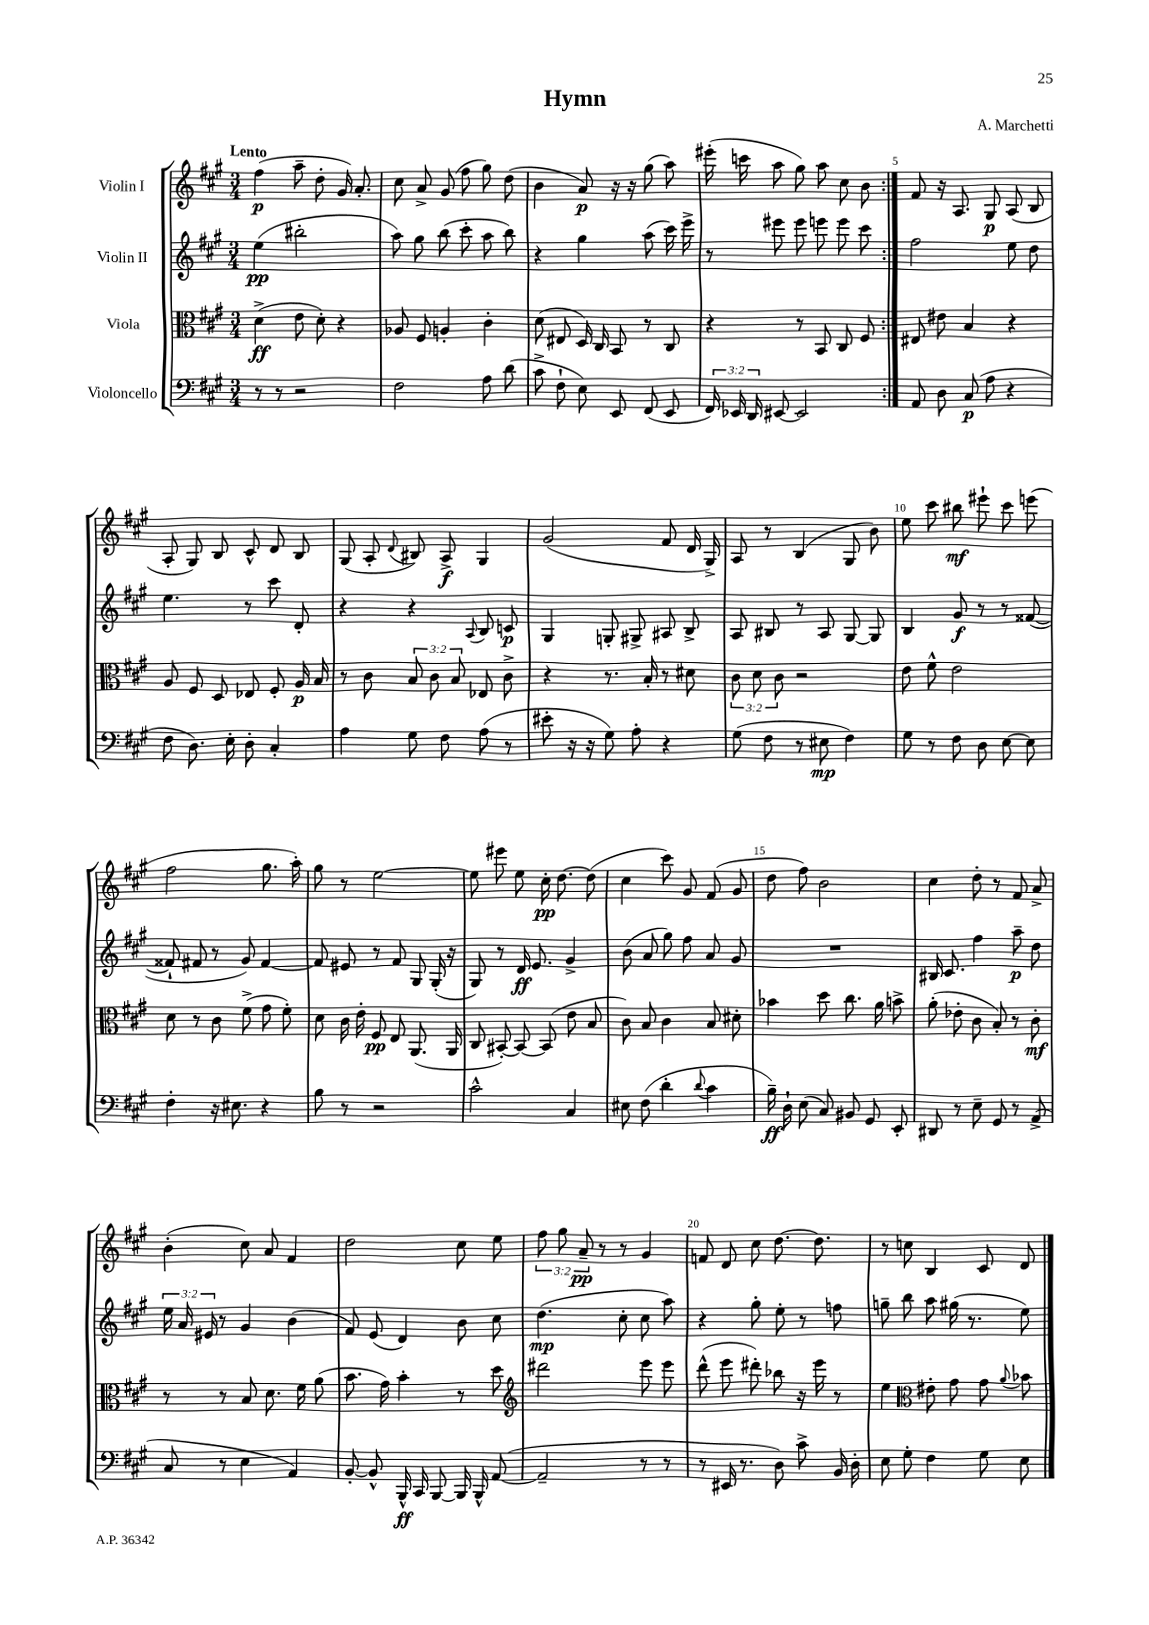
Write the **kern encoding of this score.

**kern	**dynam	**kern	**dynam	**kern	**dynam	**kern	**dynam
*part4	*part4	*part3	*part3	*part2	*part2	*part1	*part1
*staff4	*staff4	*staff3	*staff3	*staff2	*staff2	*staff1	*staff1
*I"Violoncello	*	*I"Viola	*	*I"Violin II	*	*I"Violin I	*
*clefF4	*	*clefC3	*	*clefG2	*	*clefG2	*
*k[f#c#g#]	*	*k[f#c#g#]	*	*k[f#c#g#]	*	*k[f#c#g#]	*
*M3/4	*	*M3/4	*	*M3/4	*	*M3/4	*
=1	=1	=1	=1	=1	=1	=1	=1
!	!	!	!	!	!	!LO:TX:a:B:t=Lento	!
8r	.	(4d^\	ff	(4ee\	pp	(4ff#\	p
8r	.	.	.	.	.	.	.
2r	.	8e\	.	2bb#X'\	.	8aa~\	.
.	.	8d'\)	.	.	.	8dd'\	.
.	.	4r	.	.	.	16g#/)	.
.	.	.	.	.	.	8.a'/	.
=2	=2	=2	=2	=2	=2	=2	=2
2F#\	.	8A-X/	.	8aa\)	.	8cc#\	.
.	.	8F#/	.	8gg#\	.	8a^/	.
.	.	4An'/	.	(8bb\	.	(8g#/	.
.	.	.	.	8ccc#'\	.	8ff#\	.
8A\	.	4c#'\	.	8aa\	.	8gg#\)	.
(8d\	.	.	.	8bb\)	.	(8dd\	.
=3	=3	=3	=3	=3	=3	=3	=3
8c#^\	.	(8d\	.	4r	.	4b\	.
8F#`\	.	8E#X/	.	.	.	.	.
8E\)	.	16D/)	.	4gg#\	.	8a/)	p
.	.	16C#/	.	.	.	.	.
8EE/	.	8BB/	.	.	.	16r	.
.	.	.	.	.	.	16r	.
(8FF#/	.	8r	.	(8aa\	.	(8gg#\	.
8EE/	.	8C#/	.	16ccc#\)	.	8aa\)	.
.	.	.	.	16eee^\	.	.	.
=4	=4	=4	=4	=4	=4	=4	=4
24FF#/)	.	4r	.	8r	.	(16eee#X'\	.
24EE-X/	.	.	.	.	.	.	.
.	.	.	.	.	.	16cccn\	.
24DD/	.	.	.	.	.	.	.
[8EE#X/	.	.	.	8eee#X\	.	8aa\	.
2EE#/]	.	8r	.	8eee#\	.	8gg#\)	.
.	.	8BB/	.	8eeen\	.	8aa\	.
.	.	8C#/	.	8eee\	.	8cc#\	.
.	.	8F#/	.	8ccc#\	.	8b\	.
=5:|!	=5:|!	=5:|!	=5:|!	=5:|!	=5:|!	=5:|!	=5:|!
8AA/	.	8E#X/	.	2ff#\	.	8f#/	.
8D\	.	8e#X\	.	.	.	16r	.
.	.	.	.	.	.	8.A/	.
(8C#/	p	4B/	.	.	.	.	.
8A\	.	.	.	.	.	8G#/	p
4r	.	4r	.	8ee\	.	(8A/	.
.	.	.	.	8dd\	.	8B/	.
!!LO:LB:g=z
=6	=6	=6	=6	=6	=6	=6	=6
8F#\	.	8A/	.	4.ee\	.	8A'/	.
8.D\)	.	8F#/	.	.	.	8G#/)	.
.	.	8D/	.	.	.	8B/	.
16E'\	.	.	.	.	.	.	.
8D'\	.	8E-X/	.	8r	.	8c#^^/	.
4C#'/	.	8F#'/	.	8ccc#\	.	8d/	.
.	.	16A/	p	8d'/	.	8B/	.
.	.	16B/	.	.	.	.	.
=7	=7	=7	=7	=7	=7	=7	=7
4A\	.	8r	.	4r	.	(8G#/	.
.	.	8c#\	.	.	.	8A'/	.
.	.	.	.	.	.	8qqd/	.
8G#\	.	12B/	.	4r	.	8B#X/)	.
.	.	12c#\	.	.	.	.	.
8F#\	.	.	.	.	.	8A^/	f
.	.	12B/	.	.	.	.	.
.	.	.	.	8qqA/	.	.	.
(8A\	.	8E-X/	.	8B/	.	4G#/	.
8r	.	8c#^\	.	8cn/	p	.	.
=8	=8	=8	=8	=8	=8	=8	=8
8e#X'\	.	4r	.	4G#/	.	(2g#/	.
16r	.	.	.	.	.	.	.
16r	.	.	.	.	.	.	.
8G#\)	.	8.r	.	8Gn'/	.	.	.
8A'\	.	.	.	8G#X^/	.	.	.
.	.	16B'/	.	.	.	.	.
4r	.	8r	.	8A#X/	.	8f#/	.
.	.	8d#X\	.	8B^/	.	16d/	.
.	.	.	.	.	.	16G#^/)	.
=9	=9	=9	=9	=9	=9	=9	=9
(8G#\	.	12c#\	.	8A/	.	8A/	.
.	.	12d\	.	.	.	.	.
8F#\	.	.	.	8B#X/	.	8r	.
.	.	12c#\	.	.	.	.	.
8r	.	2r	.	8r	.	(4B/	.
8E#X\	mp	.	.	8A/	.	.	.
4F#\)	.	.	.	[8G#/	.	8G#/	.
.	.	.	.	8G#/]	.	8b\)	.
=10	=10	=10	=10	=10	=10	=10	=10
8G#\	.	8e\	.	4B/	.	8ee\	.
8r	.	8f#^^\	.	.	.	8ccc#\	.
8F#\	.	2e\	.	8g#/	f	8bb#X\	mf
8D\	.	.	.	8r	.	8eee#X`\	.
[8E\	.	.	.	8r	.	8ccc#\	.
8E\]	.	.	.	([8f##X/	.	(8eeen\	.
!!LO:LB:g=z
=11	=11	=11	=11	=11	=11	=11	=11
4F#'\	.	8d\	.	8f##X`/]	.	2ff#\	.
.	.	8r	.	8f#X/	.	.	.
16r	.	8c#\	.	8r	.	.	.
8.E#X\	.	.	.	.	.	.	.
.	.	(8f#^\	.	8g#/)	.	.	.
4r	.	8g#\	.	[4f#/	.	8.gg#\	.
.	.	8f#'\)	.	.	.	.	.
.	.	.	.	.	.	16aa'\)	.
=12	=12	=12	=12	=12	=12	=12	=12
8B\	.	8d\	.	8f#/]	.	8gg#\	.
8r	.	16c#\	.	8e#X/	.	8r	.
.	.	16e'\	.	.	.	.	.
2r	.	8F#/	pp	8r	.	[2ee\	.
.	.	8E/	.	8f#/	.	.	.
.	.	(8.AA/	.	8G#/	.	.	.
.	.	.	.	(16G#'/	.	.	.
.	.	16AA/	.	16r	.	.	.
=13	=13	=13	=13	=13	=13	=13	=13
2c#^^\	.	8C#/	.	8G#/)	.	8ee\]	.
.	.	[8BB#X'/)	.	8r	.	8eee#X\	.
.	.	8BB#/_	.	16d/	ff	8ee\	.
.	.	.	.	8.e/	.	.	.
.	.	(8BB#/]	.	.	.	16cc#'\	pp
.	.	.	.	.	.	[8.dd\	.
4C#/	.	8e\	.	4g#^/	.	.	.
.	.	8B/	.	.	.	(8dd\]	.
=14	=14	=14	=14	=14	=14	=14	=14
8E#X\	.	8c#\)	.	(8b\	.	4cc#\	.
(8F#\	.	8B/	.	8a/	.	.	.
4d'\	.	4c#\	.	8gg#\)	.	8ccc#\)	.
.	.	.	.	8ff#\	.	8g#/	.
8qqd/	.	.	.	.	.	.	.
4c#\	.	8B/	.	8a/	.	(8f#/	.
.	.	8d#X'\	.	8g#/	.	8g#/	.
=15	=15	=15	=15	=15	=15	=15	=15
16B~\)	ff	4b-X\	.	2.r	.	8dd\	.
16D`\	.	.	.	.	.	.	.
(8E\	.	.	.	.	.	8ff#\)	.
8C#/)	.	8dd\	.	.	.	2b\	.
8BB#X/	.	8.cc#\	.	.	.	.	.
8GG#/	.	.	.	.	.	.	.
.	.	16a\	.	.	.	.	.
8EE'/	.	8bn^\	.	.	.	.	.
=16	=16	=16	=16	=16	=16	=16	=16
8DD#X/	.	(8a'\	.	16B#X/	.	4cc#\	.
.	.	.	.	8.c#/	.	.	.
8r	.	8e-X'\	.	.	.	.	.
8E~\	.	8c#\	.	4ff#\	.	8dd'\	.
8GG#/	.	8B'/)	.	.	.	8r	.
8r	.	8r	.	8aa~\	p	8f#/	.
(8AA^/	.	8c#'\	mf	8dd\	.	8a^/	.
!!LO:LB:g=z
=17	=17	=17	=17	=17	=17	=17	=17
8C#/	.	8r	.	24ee\	.	(4b'\	.
.	.	.	.	24a/	.	.	.
.	.	.	.	24e#X/	.	.	.
8r	.	8r	.	8r	.	.	.
4E\	.	8B/	.	4g#/	.	8cc#\)	.
.	.	8.d\	.	.	.	8a/	.
4AA/)	.	.	.	(4b\	.	4f#/	.
.	.	16f#\	.	.	.	.	.
.	.	(8a\	.	.	.	.	.
=18	=18	=18	=18	=18	=18	=18	=18
[8BB'/	.	8.b\	.	8f#/)	.	2dd\	.
8BB^^/]	.	.	.	(8e/	.	.	.
.	.	16g#\)	.	.	.	.	.
16BBB^^/	ff	4b'\	.	4d/)	.	.	.
16CC#/	.	.	.	.	.	.	.
[8BBB/	.	.	.	.	.	.	.
16BBB/]	.	8r	.	8b\	.	8cc#\	.
16BBB^^/	.	.	.	.	.	.	.
([8AA/	.	8dd\	.	8cc#\	.	8ee\	.
=19	=19	=19	=19	=19	=19	=19	=19
*	*	*clefG2	*	*	*	*	*
2AA~/]	.	2ddd#X\	.	(4.dd\	mp	12ff#\	.
.	.	.	.	.	.	12gg#\	.
.	.	.	.	.	.	12a~/	pp
.	.	.	.	.	.	8r	.
.	.	.	.	8cc#'\	.	8r	.
8r	.	8eee\	.	8cc#\	.	4g#/	.
8r	.	8eee\	.	8aa\)	.	.	.
=20	=20	=20	=20	=20	=20	=20	=20
8r	.	(8ddd^^\	.	4r	.	8fn/	.
16EE#X/	.	8eee\	.	.	.	8d/	.
8.r	.	.	.	.	.	.	.
.	.	8ddd#X'\)	.	8gg#'\	.	8cc#\	.
8D\)	.	8bb-X\	.	8ee'\	.	[8.dd\	.
8c#^\	.	16r	.	8r	.	.	.
.	.	16eee\	.	.	.	8.dd\]	.
16BB/	.	8r	.	8ffn\	.	.	.
16D'\	.	.	.	.	.	.	.
=21	=21	=21	=21	=21	=21	=21	=21
8E\	.	4ee\	.	8ggn~\	.	8r	.
8G#'\	.	.	.	8bb\	.	8ccn\	.
*	*	*clefC3	*	*	*	*	*
4F#\	.	8e#X'\	.	8aa\	.	4B/	.
.	.	8g#\	.	(16gg#X\	.	.	.
.	.	.	.	8.r	.	.	.
8G#\	.	8g#\	.	.	.	8c#/	.
.	.	8qqa/	.	.	.	.	.
8E\	.	8b-X\	.	8ee\)	.	8d/	.
==	==	==	==	==	==	==	==
*-	*-	*-	*-	*-	*-	*-	*-
